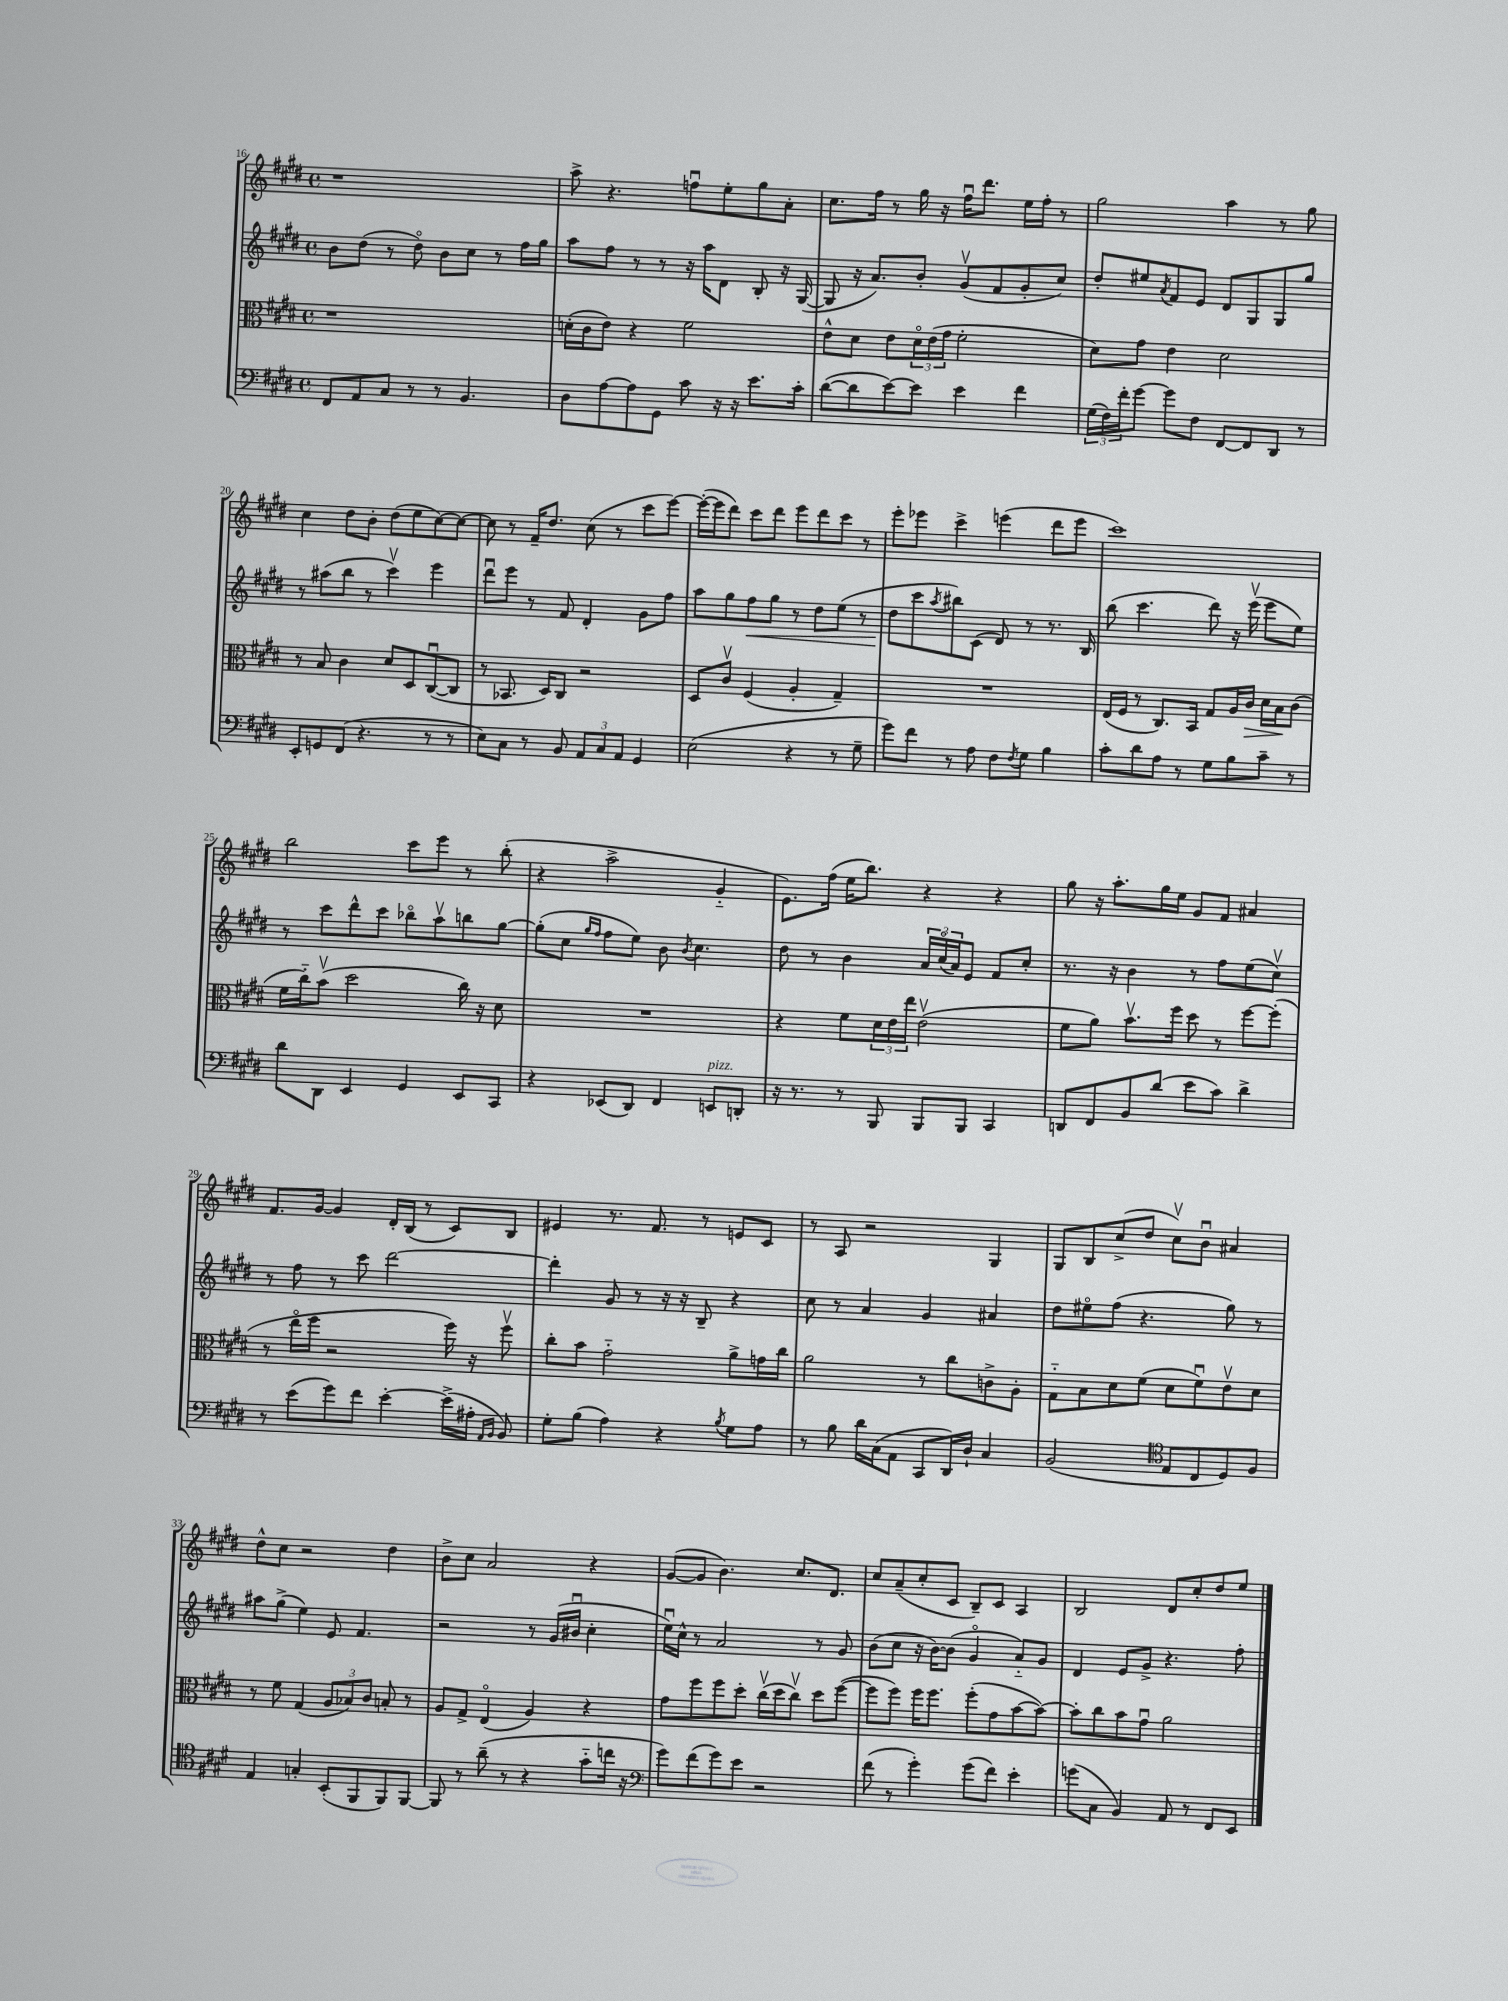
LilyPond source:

<<
\new StaffGroup <<
\new Staff = "s0" {
    \clef treble \key e \major \defaultTimeSignature \time 4/4
    r1 |
    a''8-> r4. f''8\downbow e''8-. gis''8 a'8-. |
    cis''8. fis''16 r8 gis''16 r16 fis''16\downbow dis'''8. e''16 fis''16-. r8 |
    gis''2 a''4 r8 gis''8 |
    cis''4 dis''8 b'8-. dis''8( e''8 cis''8~) cis''8~ |
    cis''8 r8 fis'16-- dis''8. cis''8( r8 cis'''8 e'''8~) |
    e'''16~-.( e'''16 dis'''8) cis'''8 dis'''8 e'''8 dis'''8 cis'''8 r8 |
    e'''8-. ees'''8 cis'''4-> e'''4( dis'''8 e'''8 |
    cis'''1) |
    b''2 cis'''8 e'''8 r8 b''8-.( |
    r4 a''2-> gis'4-_ |
    e'8.) fis''16( e''16 b''8.) r4 r4 |
    gis''8 r16 a''8.-. gis''16 e''16 gis'8 fis'8 ais'4 |
    fis'8. gis'16~ gis'4 dis'16-. b16( r8 cis'8) b8 |
    eis'4 r8. fis'8. r8 e'8 cis'8 |
    r8 a8 r2 gis4 |
    gis8 b8 cis''8->( dis''8 cis''8\upbow) b'8\downbow ais'4 |
    dis''8-^ cis''8 r2 dis''4 |
    b'8-> cis''8 a'2 r4 |
    gis'8~( gis'8 b'4.) cis''8. dis'8. |
    cis''8 a'8--( cis''8-. cis'8 b8--) cis'8 a4 |
    b2 dis'8 cis''8-. dis''8 e''8 \bar "|." |
}
\new Staff = "s1" {
    \clef treble \key e \major \defaultTimeSignature \time 4/4
    b'8 dis''8( r8 dis''8\flageolet) b'8 cis''8 r8 fis''16 gis''16 |
    a''8 fis''8 r8 r8 r16 a''16 dis'8 b8-. r16 gis16~( |
    gis8 r16 a'8.) b'8-. gis'8\upbow( fis'8 gis'8-. cis''8) |
    dis''8-. eis''8 \acciaccatura { a'8 } fis'8 e'8 dis'8 gis8 gis8 gis''8 |
    r8 ais''8( b''8 r8 cis'''4\upbow) e'''4 |
    dis'''8\downbow e'''8 r8 fis'8 dis'4-. gis'8 fis''8 |
    a''8 gis''8 fis''8\< gis''8 r8 dis''8 e''8( r8 |
    dis''8\! cis'''8 \acciaccatura { a''8 } bis''8) cis'8( dis'8) r8 r8. b16 |
    b''8( cis'''4. dis'''8) r16 e'''16\upbow( e'''8 e''8) |
    r8 cis'''8 dis'''8-^ cis'''8 bes''8\flageolet a''8\upbow b''8 gis''8~ |
    gis''8-.( cis''8 \grace { gis''16 fis''16 } fis''8 e''8) b'8 \acciaccatura { b'8 } cis''4. |
    dis''8 r8 b'4 \tuplet 3/2 { a'16 cis''16\flageolet( a'16) } e'8 fis'8 cis''8-. |
    r8. r16 b'4 r8 fis''8 e''8( cis''8\upbow) |
    r8 fis''8 r8 cis'''8 dis'''2~ |
    dis'''4-. gis'8 r8 r16 r16 b8-- r4 |
    cis''8 r8 a'4 gis'4 ais'4 |
    dis''8 eis''8\flageolet fis''8( r4. gis''8) r8 |
    ais''8 gis''8->( e''4) e'8 fis'4. |
    r2 r8 gis'16( bis'16\downbow cis''4-. |
    e''16\downbow) cis''16-^ r8 a'2 r8 gis'8 |
    b'8( cis''8 r16 b'16~) b'8( gis'4\flageolet a'8-_) gis'8 |
    dis'4 e'8 gis'8-> r4. fis''8-. \bar "|." |
}
\new Staff = "s2" {
    \clef alto \key e \major \defaultTimeSignature \time 4/4
    r1 |
    d'16-.( cis'16 e'8) r4 fis'2 |
    e'8-^ dis'8 e'8 \tuplet 3/2 { dis'16\flageolet e'16( gis'16 } fis'2-. |
    dis'8) gis'8 e'4 dis'2 |
    r8 b8 cis'4 dis'8 dis8 cis8~\downbow( cis8 |
    r8 bes,8. dis16) cis8 r2 |
    dis8 cis'8\upbow fis4( a4-. gis4--) |
    R1 |
    e16( fis16 r8 cis8.) b,16 gis8 a16 cis'16\> dis'16 b16\! cis'8( |
    fis'16 cis''16-_) b'8\upbow( dis''2 cis''16) r16 dis'8 |
    R1 |
    r4 fis'8 \tuplet 3/2 { dis'16 e'16 e''16 } e'2\upbow( |
    fis'8 a'8) b'8.\upbow fis''16 dis''8 r8 fis''8~ fis''8-.( |
    r8 e''16\flageolet fis''16 r2 fis''16) r16 fis''8\upbow |
    cis''8-. b'8 gis'2-_ a'8-> g'16 cis''16 |
    a'2 r8 cis''8 c'8-> a8-. |
    gis8-_ b8 dis'8 fis'8( dis'8 fis'8\downbow) e'8\upbow dis'8 |
    r8 fis'8 gis4( \tuplet 3/2 { a8 bes8) cis'8 } b8-. r8 |
    a8 gis8-> e4\flageolet( a4) r4 |
    gis'8 fis''8 fis''8 dis''8-. cis''16\upbow( dis''16 cis''8\upbow) dis''8 fis''8~( |
    fis''8 fis''8) fis''16 fis''8. fis''8-.( gis'8 b'8~ b'8~) |
    b'8-. cis''8 b'8 gis'8\downbow a'2 \bar "|." |
}
\new Staff = "s3" {
    \clef bass \key e \major \defaultTimeSignature \time 4/4
    fis,8 a,8 cis8 r8 r8 b,4. |
    dis8 a8~ a8 gis,8 cis'8 r16 r16 e'8. cis'16-. |
    dis'8~( dis'8 e'8~) e'8 e'4 fis'4 |
    \tuplet 3/2 { gis16( fis16) fis'16-. } gis'8~ gis'8 fis8 fis,8~ fis,8 dis,8 r8 |
    e,8-. g,8 fis,8( r4. r8 r8 |
    e8) cis8 r8 b,8 \tuplet 3/2 { a,8 cis8 a,8 } gis,4 |
    e2( r4 r8 gis8-- |
    gis'8) fis'8 r8 a8 fis8 \acciaccatura { fis8 } gis8 b4 |
    cis'8-. dis'8 a8 r8 gis8 b8 cis'8-- r8 |
    dis'8 dis,8 e,4 gis,4 e,8 cis,8 |
    r4 ees,8( dis,8) fis,4 e,8^\markup { \italic "pizz." } d,8-. |
    r16 r8. r8 b,,8 b,,8 b,,8 cis,4 |
    d,8 fis,8 b,8 dis'8( e'8 cis'8) dis'4-> |
    r8 e'8( gis'8) fis'8 e'4~-. e'16->( ais16-. \grace { a,16 b,16 } b,8) |
    gis8-. b8( a4) r4 \acciaccatura { b8 } gis8 a8 |
    r8 b8 dis'16 cis16( a,8 cis,8 dis,16) dis16-! cis4 |
    b,2( \clef tenor e8 cis8 dis8) fis8 |
    e4 g4-. b,8-.( fis,8 fis,8) fis,8~ |
    fis,8 r8 a'8--( r8 r4 gis'8-_ c''16 r16 |
    \clef bass gis'8) fis'8( gis'8) e'8 r2 |
    fis'8( r8 gis'4-.) gis'8( fis'8) e'4-. |
    g'8( cis8 b,4) a,8 r8 fis,8 e,8 \bar "|." |
}
>>
>>
\layout { \context { \Score currentBarNumber = #16 } }
